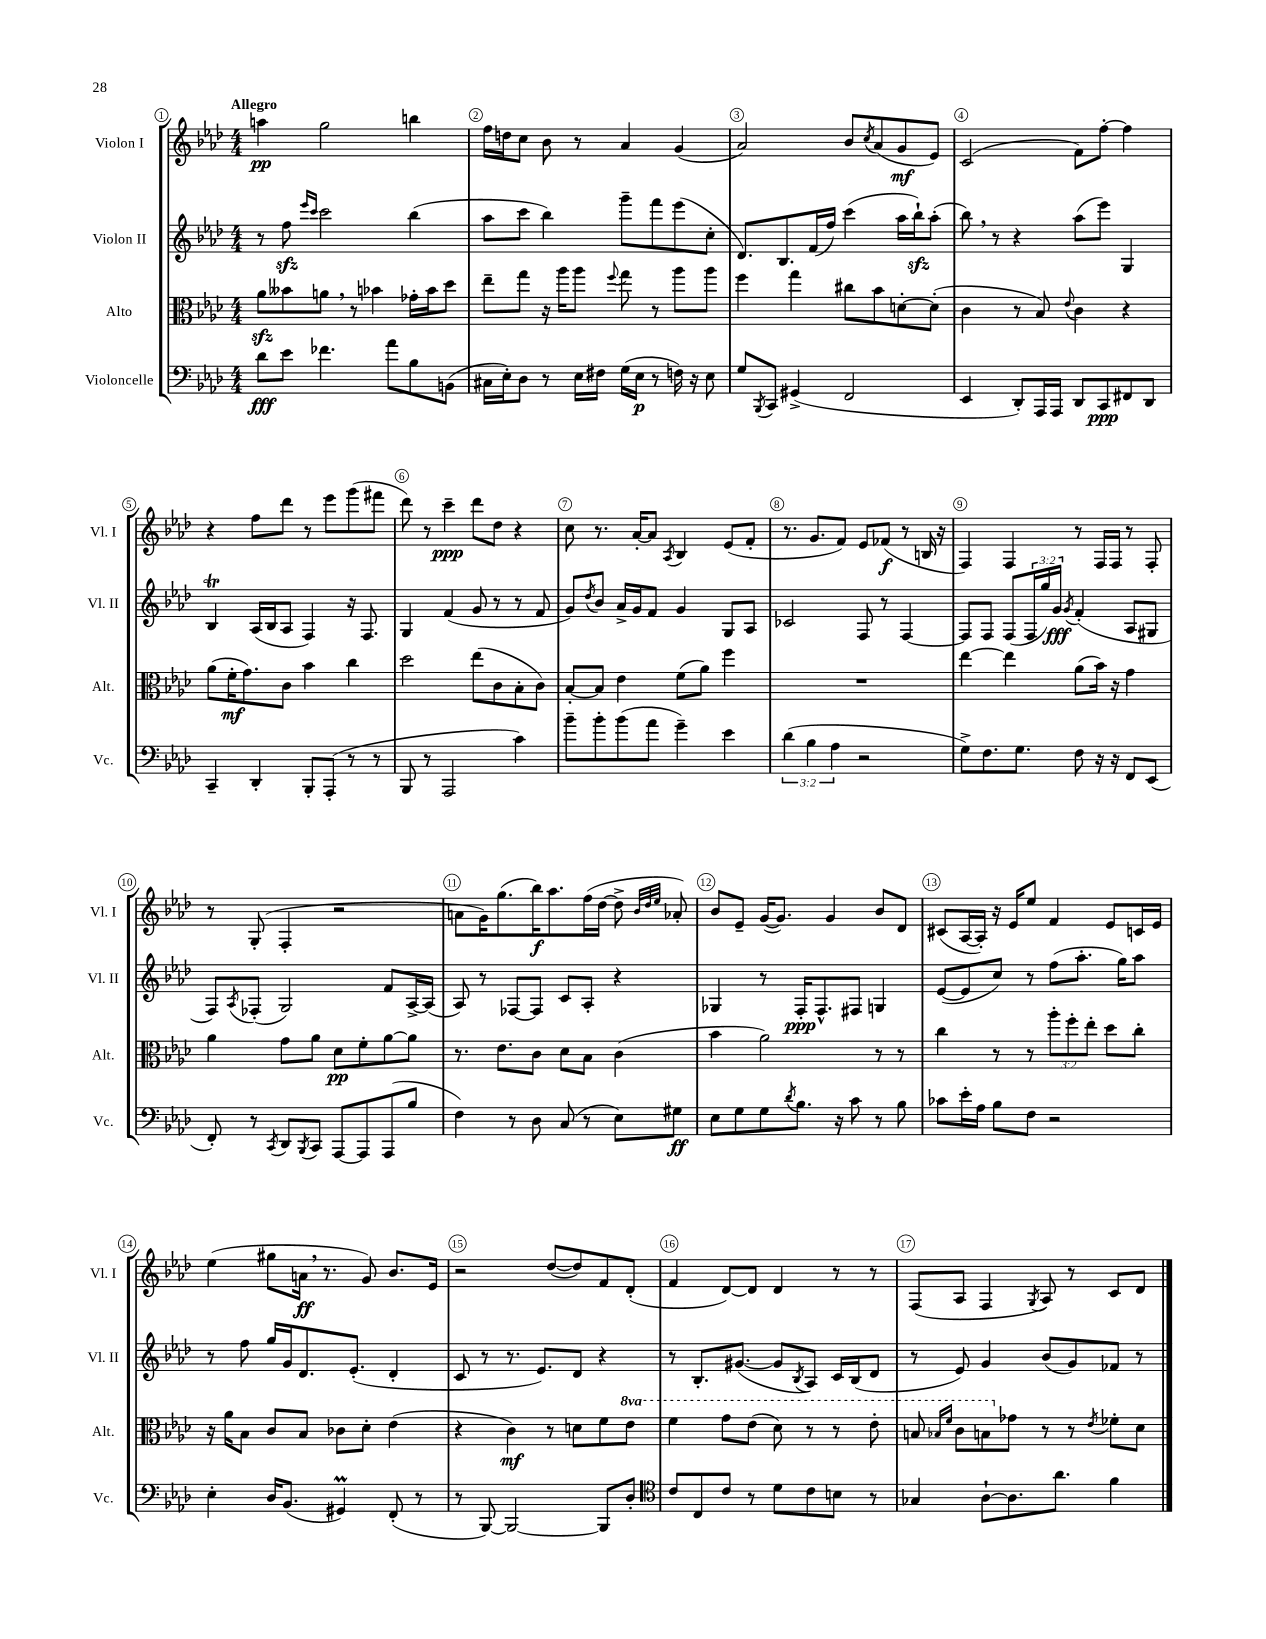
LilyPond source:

<<
\new StaffGroup <<
\new Staff = "s0" \with { instrumentName = "Violon I" shortInstrumentName = "Vl. I" } {
    \clef treble \key aes \major \numericTimeSignature \time 4/4 \tempo "Allegro"
    a''4\pp g''2 b''4 |
    f''16 d''16 c''8 bes'8 r8 aes'4 g'4( |
    aes'2) bes'8 \acciaccatura { c''8 } aes'8( g'8\mf ees'8) |
    c'2( f'8) f''8~-. f''4 |
    r4 f''8 des'''8 r8 ees'''8 g'''8( fis'''8 |
    des'''8) r8 c'''4--\ppp des'''8 des''8 r4 |
    c''8 r8. aes'16~-. aes'8 \acciaccatura { aes8 } bes4 ees'8( f'8-. |
    r8. g'8. f'8) ees'8 fes'8\f( r8 b16 r16 |
    f4) f4 r8 f16 f16 r8 f8-. |
    r8 g8-.( f4-. r2 |
    a'8 g'16) g''8.( bes''16\f) aes''8. f''16( des''16~ des''8-> \grace { bes'32 des''32 ees''32 } aes'8-.) |
    bes'8 ees'8-- g'16~( g'8.) g'4 bes'8 des'8 |
    cis'8( aes16~ aes16-.) r16 ees'16 ees''8 f'4 ees'8 c'16 ees'16 |
    ees''4( gis''8 a'16\ff \breathe r8. g'8) bes'8. ees'16 |
    r2 des''8~( des''8) f'8 des'8-.( |
    f'4 des'8~) des'8 des'4 r8 r8 |
    f8( aes8 f4 \acciaccatura { g8 } aes8) r8 c'8 des'8 \bar "|." |
}
\new Staff = "s1" \with { instrumentName = "Violon II" shortInstrumentName = "Vl. II" } {
    \clef treble \key aes \major \numericTimeSignature \time 4/4 \override Staff.TupletNumber.text = #tuplet-number::calc-fraction-text
    r8 f''8\sfz \grace { ees'''16 c'''16 } c'''2 bes''4( |
    aes''8 c'''8 bes''4) g'''8-- f'''8 ees'''8( c''8-. |
    des'8.) bes8. f'16( f''16) c'''4( aes''16 bes''16-!\sfz) aes''8-.( |
    bes''8) \breathe r8 r4 aes''8( ees'''8) g4 |
    bes4\trill aes16( bes16 aes8 f4) r16 f8. |
    g4 f'4( g'8 r8 r8 f'8 |
    g'8) \acciaccatura { des''8 } bes'8 aes'16-> g'16 f'8 g'4 g8 aes8 |
    ces'2 f8 r8 f4~ |
    f8 f8 f8( \tuplet 3/2 { f16 g''16) g'16\fff } \acciaccatura { g'8 } f'4-.( aes8 gis8 |
    f8) \acciaccatura { aes8 } fes8-.( g2) f'8 aes16~-> aes16( |
    aes8) r8 fes8~ fes8 c'8 aes8-. r4 |
    ges4 r8 f16-.\ppp f8.-^ fis8 g4 |
    ees'8~( ees'8 c''8) r8 f''8( aes''8.-. g''16) aes''8 |
    r8 f''8 g''16 g'16 des'8. ees'8.-.( des'4-. |
    c'8 r8 r8. ees'8.) des'8 r4 |
    r8 bes8.-. gis'8.~( gis'8 \acciaccatura { bes8 } aes8) c'16 bes16( des'8 |
    r8 ees'8) g'4 bes'8( g'8) fes'8 r8 \bar "|." |
}
\new Staff = "s2" \with { instrumentName = "Alto" shortInstrumentName = "Alt." } {
    \clef alto \key aes \major \numericTimeSignature \time 4/4 \override Staff.TupletNumber.text = #tuplet-number::calc-fraction-text \set Staff.ottavationMarkups = #ottavation-simple-ordinals
    aes'8\sfz beses'8 a'8 \breathe r8 bes'4 ges'16-. bes'16 des''8 |
    ees''8-- g''8 r16 aes''16 aes''8 \appoggiatura { f''8 } g''8 r8 aes''8 aes''8 |
    f''4 g''4 cis''8 bes'8 d'8~-. d'8-.( |
    c'4 r8 bes8) \appoggiatura { ees'8 } c'4 r4 |
    aes'8( f'16-.\mf g'8.) c'8 bes'4 c''4 |
    des''2 ees''8( c'8 bes8-. c'8) |
    bes8~-. bes8 ees'4 f'8( aes'8) f''4 |
    R1 |
    ees''4~ ees''4 aes'8( bes'16) r16 g'4 |
    aes'4 g'8 aes'8 des'8\pp f'8-. aes'8~ aes'8 |
    r8. ees'8. c'8 des'8 bes8 c'4( |
    bes'4 aes'2) r8 r8 |
    c''4 r8 r8 \tuplet 3/2 { aes''8-. f''8-. ees''8-. } des''8 c''8-. |
    r16 aes'16 bes8 c'8 bes8 ces'8 des'8-. ees'4( |
    r4 c'4\mf) r8 d'8 f'8 \ottava #1 ees''8 |
    f''4 g''8 ees''8( des''8) r8 r8 ees''8-. |
    b'8 \grace { bes'16 f''16 } c''8 b'8 \ottava #0 ges'8 r8 r8 \acciaccatura { ees'8 } fes'8-. des'8 \bar "|." |
}
\new Staff = "s3" \with { instrumentName = "Violoncelle" shortInstrumentName = "Vc." } {
    \clef bass \key aes \major \numericTimeSignature \time 4/4 \override Staff.TupletNumber.text = #tuplet-number::calc-fraction-text
    des'8\fff ees'8 fes'4. aes'8 bes8 b,8( |
    cis16 ees16-.) des8 r8 ees16 fis16 g16( ees16\p r8 f16) r16 ees8 |
    g8 \acciaccatura { bes,,8 } c,8 gis,4->( f,2 |
    ees,4 des,8-.) aes,,16 aes,,16 des,8 c,8\ppp fis,8 des,8 |
    c,4-- des,4-. bes,,8-. aes,,8-.( r8 r8 |
    bes,,8 r8 aes,,2 c'4) |
    bes'8-- bes'8-. bes'8( aes'8 g'4--) ees'4 |
    \tuplet 3/2 { des'4( bes4 aes4 } r2 |
    g8->) f8. g8. f8 r16 r16 f,8 ees,8( |
    f,8-.) r8 \acciaccatura { c,8 } des,8 \acciaccatura { bes,,8 } c,8 aes,,8~ aes,,8 aes,,8( bes8 |
    f4) r8 des8 c8( r8 ees8) gis8\ff |
    ees8 g8 g8 \acciaccatura { des'8 } bes8. r16 c'8 r8 bes8 |
    ces'8 ees'16-. aes16 bes8 f8 r2 |
    ees4-. des16 bes,8.( gis,4\prall) f,8-.( r8 |
    r8 bes,,8~) bes,,2~ bes,,8 des8-. |
    \clef tenor c'8 c8 c'8 r8 des'8 c'8 b8 r8 |
    ges4 aes8~-! aes8. aes'8. f'4 \bar "|." |
}
>>
>>
\layout { \context { \Score \override BarNumber.break-visibility = ##(#f #t #t) barNumberVisibility = #all-bar-numbers-visible \override BarNumber.stencil = #(make-stencil-circler 0.1 0.3 ly:text-interface::print) } }
